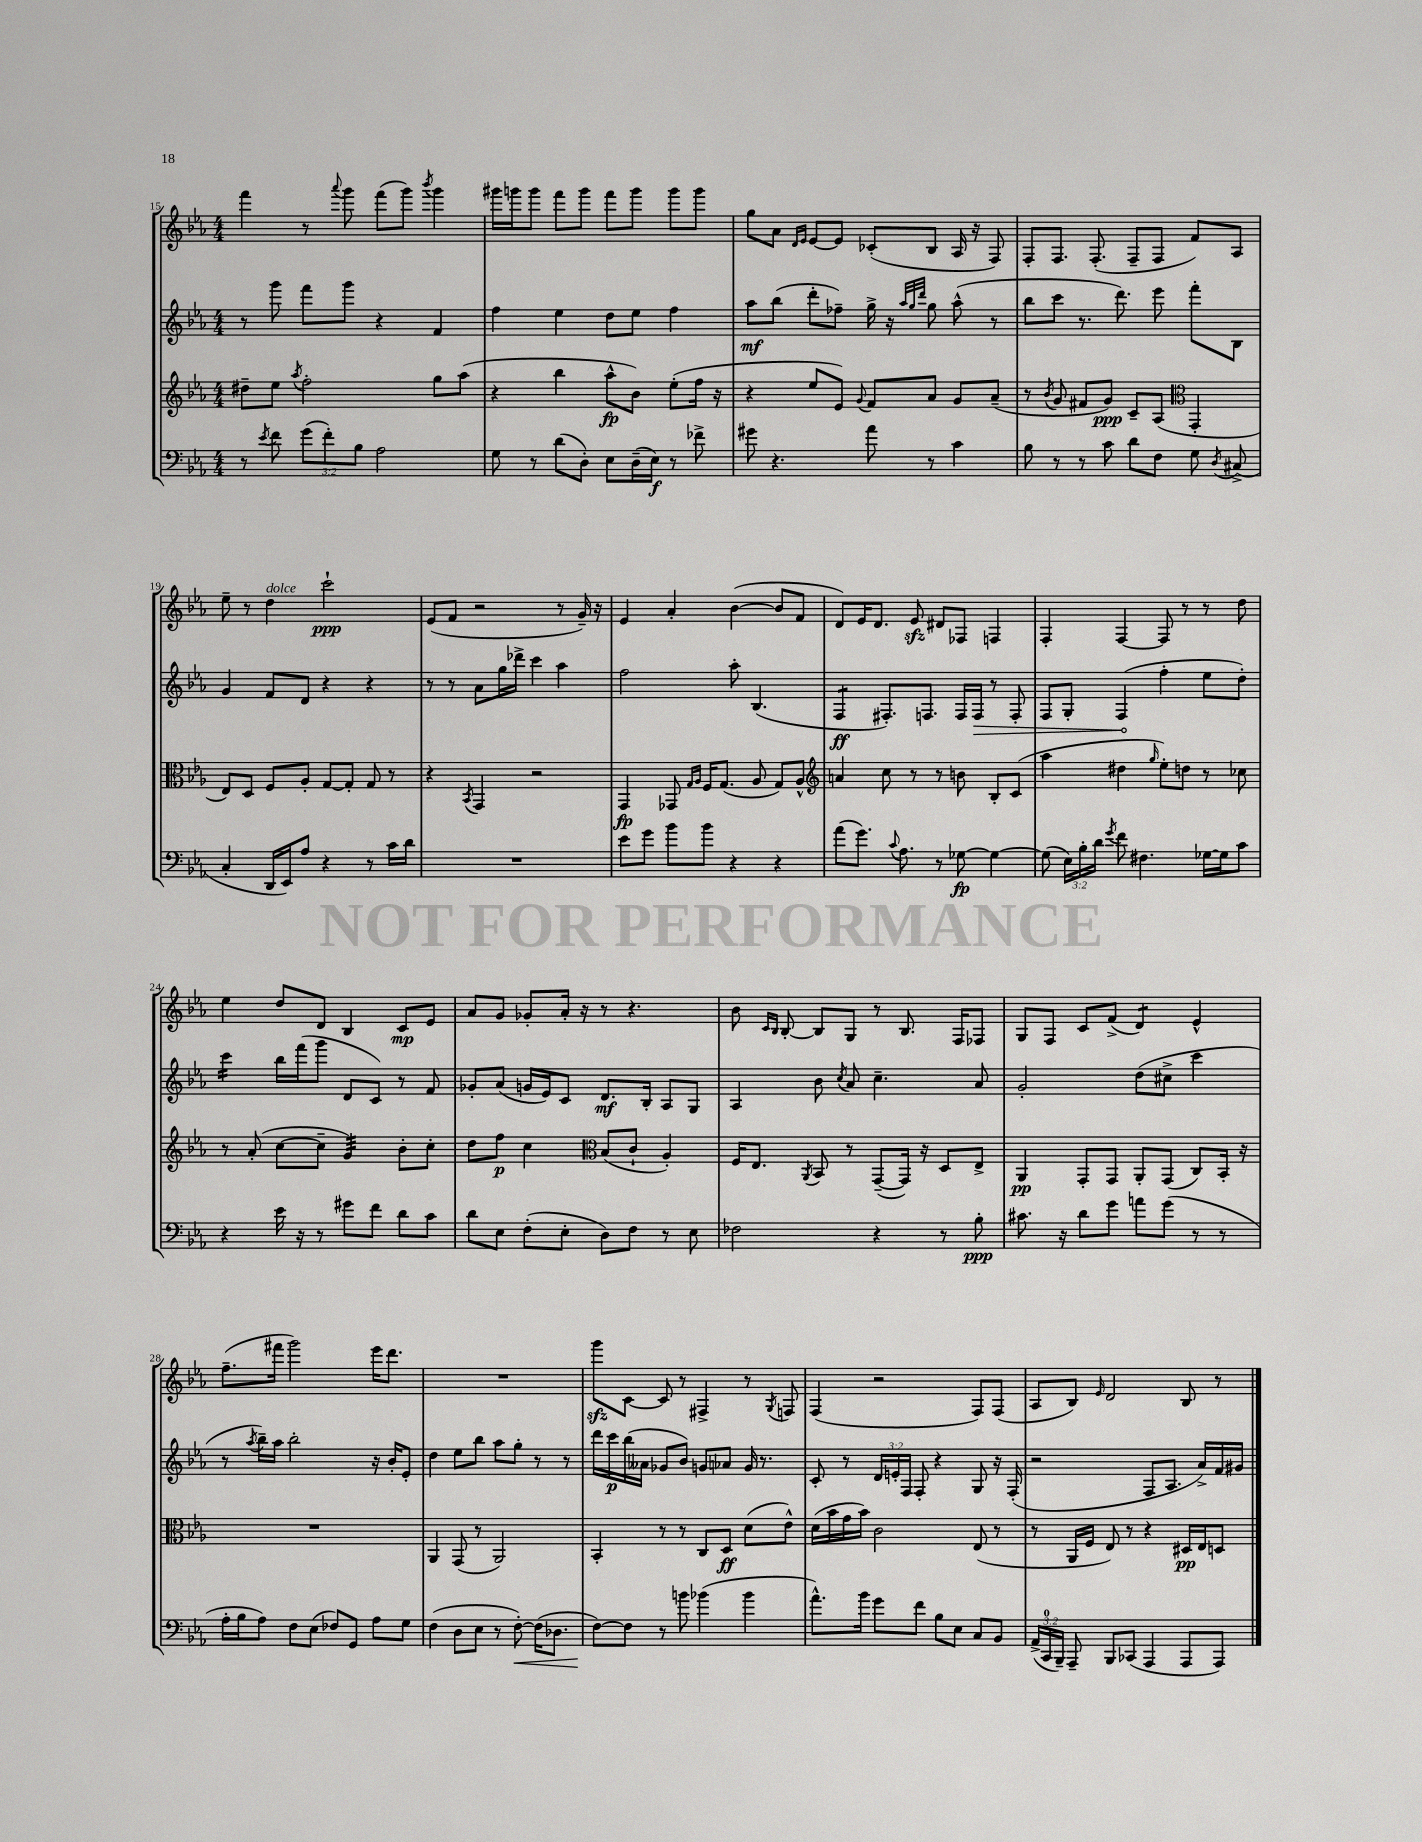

**kern	**kern	**kern	**kern
*staff4	*staff3	*staff2	*staff1
*clefF4	*clefG2	*clefG2	*clefG2
*k[b-e-a-]	*k[b-e-a-]	*k[b-e-a-]	*k[b-e-a-]
*M4/4	*M4/4	*M4/4	*M4/4
8r	8dd#~	8r	4fff
8qe-	.	.	.
8f	8ee-	8ggg	.
.	8qaa-	.	.
(12g	2ff'	8fff	8r
12f')	.	.	.
.	.	.	8qqaaa-
.	.	8ggg	8ggg
12B-	.	.	.
2A-	.	4r	(8fff
.	.	.	8ggg)
.	.	.	8qbbb-
.	8gg	4f	4ggg
.	(8aa-	.	.
=	=	=	=
8G	4r	4ff	16ggg#
.	.	.	16ggg
8r	.	.	8ggg
(8d	4bb-	4ee-	8fff
8D')	.	.	8ggg
8E-	8aa-^^	8dd	8fff
(16D~	8b-)	8ee-	8ggg
16E-)	.	.	.
8r	(8ee-'	4ff	8ggg
8f-^	16ff	.	8ggg
.	16r	.	.
=	=	=	=
8g#	4r	8aa-	8gg
4.r	.	(8bb-	8a-
.	.	.	16qqd
.	.	.	16qqe-
.	8ee-	8ddd'	[8e-
.	8e-)	8ff-~)	8e-]
.	8qqg	.	.
8a-	8f	16gg^	(8c-'
.	.	16r	.
.	.	32qqaa-	.
.	.	32qqgg	.
.	.	32qqddd	.
8r	8a-	8gg	8B-
4c	8g	(8aa-^^	16A-
.	.	.	16r
.	(8a-~	8r	8F)
=	=	=	=
8B-	8r	8bb-	8F'
.	8qb-	.	.
8r	8g	8ccc	8.F
8r	8f#	8.r	.
.	.	.	(8.F'
8c	8g)	.	.
.	.	8.ddd)	.
8d	8c~	.	8F~
8F	(8A-	8eee-	8F
*	*clefC3	*	*
8G	4GG'	8fff'	8f)
8qD	.	.	.
(8C#^	.	8B-	8A-
=	=	=	=
4C'	8E-)	4g	8ee-~
.	8D	.	8r
16DD	8F	8f	4dd
16EE-)	.	.	.
8A-	8A-'	8d	.
4r	[8G	4r	2ccc`
.	8G']	.	.
8r	8G	4r	.
16c	8r	.	.
16d	.	.	.
=	=	=	=
1r	4r	8r	(8e-
.	.	8r	8f
.	8qBB-	.	.
.	4GG	8a-	2r
.	.	16gg	.
.	.	16ddd-^	.
.	2r	4ccc	.
.	.	4aa-	8r
.	.	.	16g~)
.	.	.	16r
=	=	=	=
8e-	4GG	2ff	4e-
8g	.	.	.
8b-	8GG-	.	4a-'
.	16qqG	.	.
.	16qqA-	.	.
8b-	16F	.	.
.	(8.G	.	.
4r	.	8aa-'	([4b-
.	8A-	(4.B-	.
4r	8G)	.	8b-]
.	8A-^^	.	8f
=	=	=	=
*	*clefG2	*	*
(8a-	4a	4F	8d)
8.g)	.	.	16e-
.	.	.	8.d
.	8cc	8.F#')	.
8qqc	.	.	.
8.A-	.	.	.
.	8r	.	8e-
.	.	8.F	.
8r	8r	.	8d#
[8G-	8b	16F	8F-
.	.	16F	.
4G-_	8B-'	8r	4F
.	(8c	8F'	.
=	=	=	=
(8G-]	4aa-	8F	4F'
24E-)	.	8G'	.
24B-'	.	.	.
24d	.	.	.
8qg	.	.	.
8f	4dd#	(4F	[4F
4.F#	.	.	.
.	16qqgg	.	.
.	8ee-')	4ff'	8F]
.	8dd	.	8r
[16G-	8r	8ee-	8r
16G-]	.	.	.
8c	8cc-	8dd')	8dd
=	=	=	=
4r	8r	4ccc	4ee-
.	(8a-'	.	.
16e-	[8cc	16bb-	8dd
16r	.	(16fff	.
8r	8cc~]	8ggg	8d
8g#	4g)	8d	4B-
8f	.	8c)	.
8d	8b-'	8r	8c
8c	8cc'	8f	8e-
=	=	=	=
8d	8dd	8g-'	8a-
8E-	8ff	(8a-	8g
(8F'	4cc	16g	8g-'
.	.	16e-)	.
8E-'	.	8c	16a-'
.	.	.	16r
*	*clefC3	*	*
8D)	(8B-	8.d	8r
8F	8c`	.	4.r
.	.	16B-'	.
8r	4A-')	8A-	.
8E-	.	8G	.
=	=	=	=
2F-	16F	4A-	8b-
.	8.E-	.	.
.	.	.	16qqc
.	.	.	16qqB-
.	.	.	[8B-'
.	8qAA-	.	.
.	8BB-	8b-	8B-]
.	.	8qcc	.
.	8r	8a-	8G
4r	([8GG~	4.cc~	8r
.	16GG])	.	8.B-
.	16r	.	.
8r	8D	.	.
.	.	.	16F
8B-'	8E-^	8a-	8F-
=	=	=	=
8.c#	4AA-	2g'	8G
.	.	.	8F
16r	.	.	.
8d	8GG'	.	8c
8g	8GG	.	(8f^
8a	8AA-'	(8dd	4d)
(8g	(8GG	8cc#^	.
8r	8C)	4ccc	4e-^^
8r	16BB-'	.	.
.	16r	.	.
=	=	=	=
16A-'	1r	8r	(8.ff~
16B-	.	.	.
.	.	8qaa-	.
8A-)	.	16bb-~)	.
.	.	16aa-	16fff#
8F	.	2bb-'	2ggg)
(8E-	.	.	.
8F-)	.	.	.
8GG	.	.	.
8A-	.	16r	16eee-
.	.	16b-'	8.ddd
8G	.	8e-'	.
=	=	=	=
(4F	4AA-	4dd	1r
8D	(8GG	8ee-	.
8E-	8r	8bb-	.
8r	2AA-)	8aa-	.
[8F')	.	8gg'	.
(16F]	.	8r	.
8.D-	.	.	.
.	.	8r	.
=	=	=	=
[8F)	4BB-'	16ddd	8ggg
.	.	16ccc	.
8F]	.	(16bb-	[8c
.	.	16a--	.
8r	8r	8g-	8c]
8b	8r	8b-)	8r
(4b-	8C	8g	4F#^
.	8D	8a-	.
4b-	(8d	16g	8r
.	.	8.r	.
.	.	.	8qG
.	8e-^^)	.	8F
=	=	=	=
8.a-^^)	(16d	8c'	(4F
.	16b-	.	.
.	16g	8r	.
16b-	16b-)	.	.
8g	2c	24d	2r
.	.	24e'	.
.	.	24F	.
8f	.	8F'	.
8B-	.	4r	.
8E-	.	.	.
8C	(8E-	8G	8F)
8BB-	8r	16r	(8F
.	.	(16F'	.
=	=	=	=
(24AA-^	8r	2r	8A-
24CC	.	.	.
24BBB-~)	.	.	.
8AAA-~	16AA-	.	8B-)
.	16F	.	.
.	.	.	16qqe-
8BBB-	8E-)	.	2d
(8CC-	8r	.	.
4AAA-	4r	8F	.
.	.	8.A-	.
8AAA-	16D#	.	8B-
.	16E-	16a-^)	.
8AAA-)	8D	16f	8r
.	.	16g#	.
==	==	==	==
*-	*-	*-	*-
